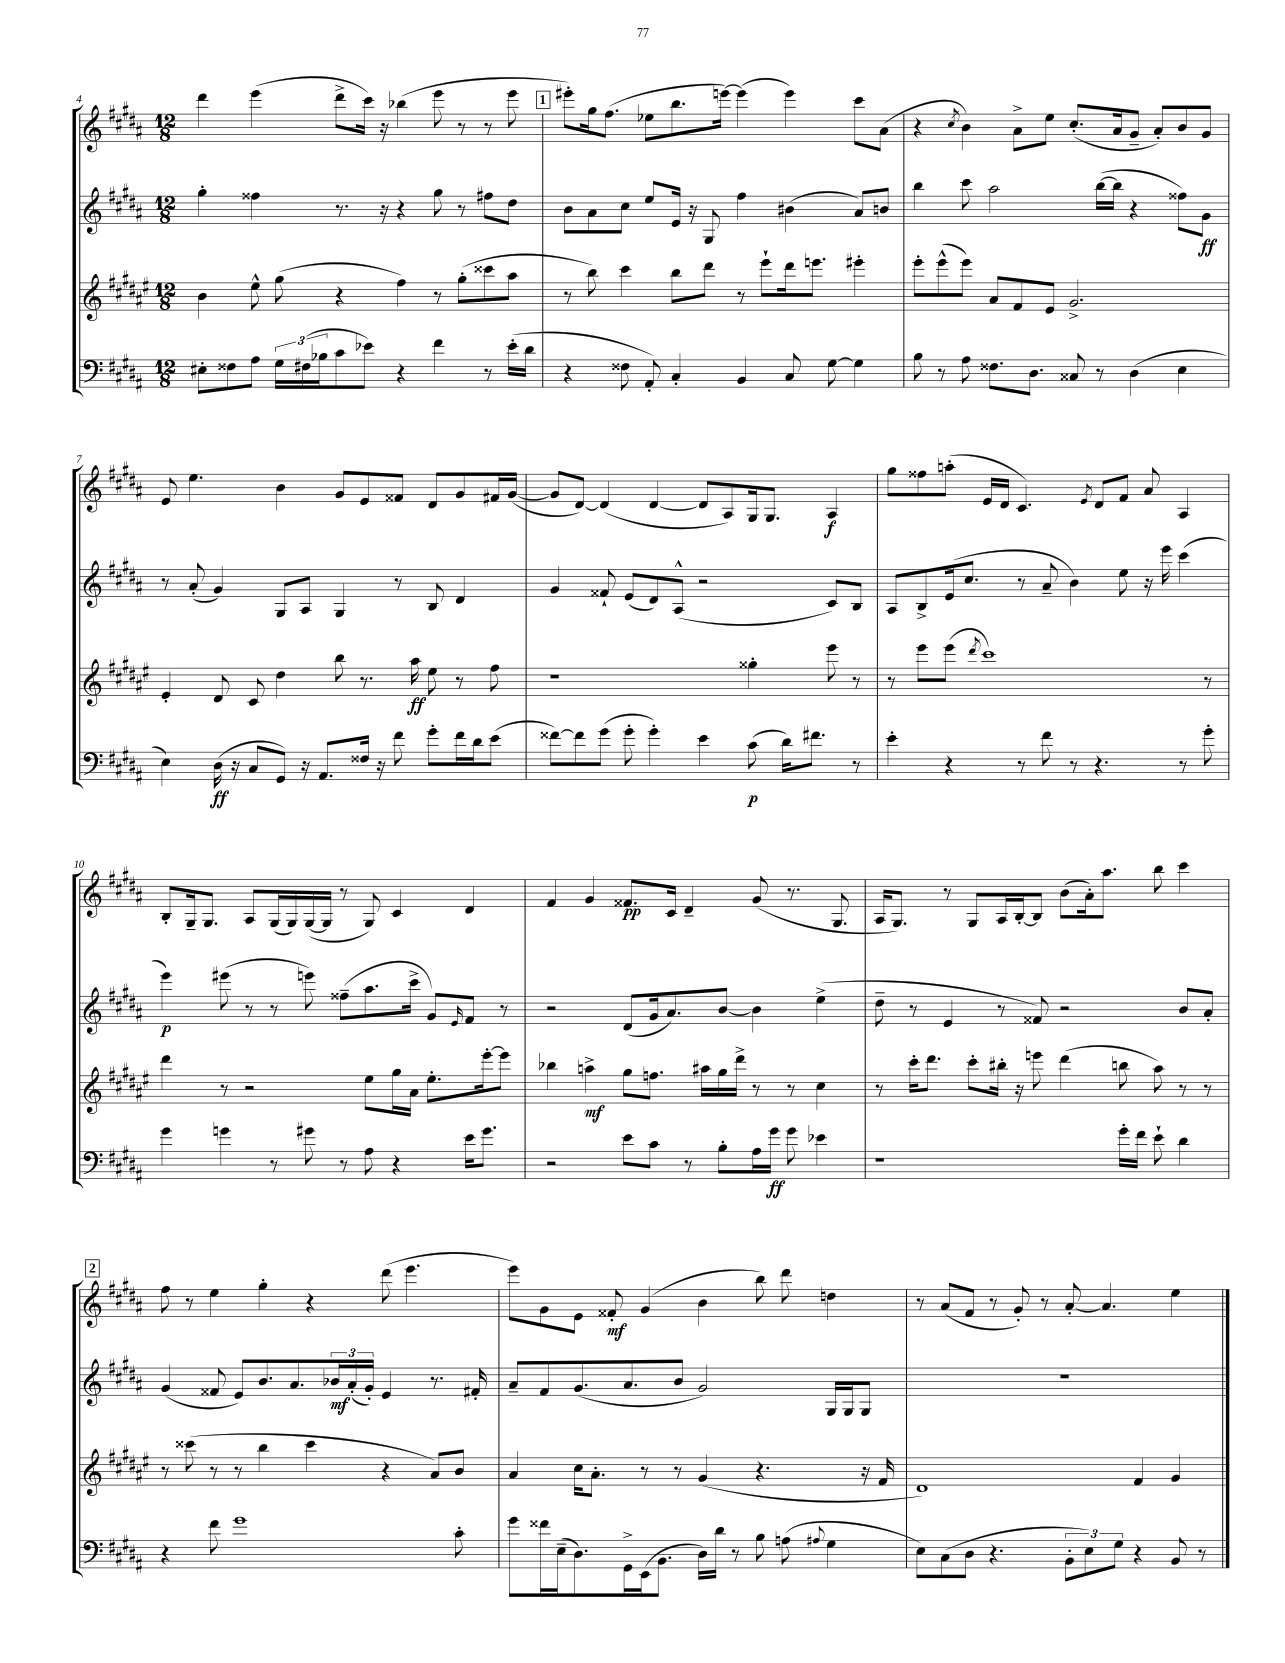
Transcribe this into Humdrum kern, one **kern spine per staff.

**kern	**dynam	**kern	**dynam	**kern	**dynam	**kern	**dynam
*part4	*part4	*part3	*part3	*part2	*part2	*part1	*part1
*staff4	*staff4	*staff3	*staff3	*staff2	*staff2	*staff1	*staff1
*clefF4	*	*clefG2	*	*clefG2	*	*clefG2	*
*k[f#c#g#d#a#]	*	*k[f#c#g#d#a#e#]	*	*k[f#c#g#d#a#]	*	*k[f#c#g#d#a#]	*
*M12/8	*	*M12/8	*	*M12/8	*	*M12/8	*
=4	=4	=4	=4	=4	=4	=4	=4
8E#X'\L	.	4b\	.	4gg#'\	.	4ddd#\	.
8F##X\	.	.	.	.	.	.	.
8A#\J	.	8ee#^^\	.	4ff##X\	.	(4eee\	.
24G#\LL	.	(8gg#\	.	.	.	.	.
(24F#X\	.	.	.	.	.	.	.
24B-X\J	.	.	.	.	.	.	.
8c#\	.	4r	.	8.r	.	8ddd#^\L	.
8e-X\J)	.	.	.	.	.	16ccc#\Jk)	.
.	.	.	.	16r	.	16r	.
4r	.	4ff#\)	.	4r	.	(4bb-X\	.
4f#\	.	8r	.	8gg#\	.	8eee\	.
.	.	(8gg#'\L	.	8r	.	8r	.
8r	.	8ccc##X\	.	8ff#X\L	.	8r	.
(16e-'\LL	.	8aa#\J	.	8dd#\J	.	8eee\	.
16d#\JJ	.	.	.	.	.	.	.
!!LO:REH:place=s1:t=1
=5	=5	=5	=5	=5	=5	=5	=5
4r	.	8r	.	8b\L	.	8eee#X'\L)	.
.	.	8bb\)	.	8a#\	.	16gg#\k	.
.	.	.	.	.	.	(8.ff#\J	.
8F##X\	.	4ccc#\	.	8cc#\J	.	.	.
8AA#'/)	.	.	.	8ee/L	.	8ee-X\L	.
4C#'/	.	8bb\L	.	16e/Jk	.	8.bb\	.
.	.	.	.	16r	.	.	.
.	.	8ddd#\J	.	8G#/	.	.	.
.	.	.	.	.	.	[16eeen\Jk)	.
4BB/	.	8r	.	4ff#\	.	(4eee\]	.
.	.	8eee#`\L	.	.	.	.	.
8C#/	.	16ddd#\k	.	(4b#X\	.	4eee\)	.
.	.	8.eeen\J	.	.	.	.	.
[8G#\	.	.	.	.	.	.	.
4G#\]	.	4eee#X'\	.	8a#/L)	.	8ccc#\L	.
.	.	.	.	8bn/J	.	(8a#\J	.
=6	=6	=6	=6	=6	=6	=6	=6
8B\	.	8eee#'\L	.	4bb\	.	4r	.
8r	.	(8eee#^^\	.	.	.	.	.
.	.	.	.	.	.	8qcc#/	.
8A#\	.	8eee#\J)	.	8ccc#\	.	4b\)	.
8.F##X\L	.	8a#/L	.	2aa#\	.	.	.
.	.	8f#/	.	.	.	8a#^\L	.
8.D#\J	.	.	.	.	.	.	.
.	.	8e#/J	.	.	.	8ee\J	.
8C##X/	.	2.g#^/	.	.	.	(8.cc#'/L	.
8r	.	.	.	([16bb\LL	.	.	.
.	.	.	.	16bb\JJ]	.	16a#/k	.
(4D#\	.	.	.	4r	.	8g#~/J	.
.	.	.	.	.	.	8a#'/L)	.
4E\	.	.	.	8ff##X\L)	.	8b/	.
.	.	.	.	8g#\J	ff	8g#/J	.
!!LO:LB:g=z
=7	=7	=7	=7	=7	=7	=7	=7
4E\)	.	4e#'/	.	8r	.	8e/	.
.	.	.	.	(8a#'/	.	4.ee\	.
(16D#\	ff	8d#/	.	4g#/)	.	.	.
16r	.	.	.	.	.	.	.
8C#/L	.	8c#/	.	.	.	.	.
8GG#/J)	.	4dd#\	.	8G#/L	.	4b\	.
16r	.	.	.	8A#/J	.	.	.
8.AA#/L	.	.	.	.	.	.	.
.	.	8bb\	.	4G#/	.	8g#/L	.
16F##X/Jk	.	8.r	.	.	.	8e/	.
16r	.	.	.	.	.	.	.
8f#\	.	.	.	8r	.	8f##X/J	.
.	.	16aa#\	ff	.	.	.	.
8g#'\L	.	8ee#\	.	8B/	.	8d#/L	.
16f#\L	.	8r	.	4d#/	.	8g#/	.
16d#\J	.	.	.	.	.	.	.
(8e\J	.	8ff#\	.	.	.	16f#X/L	.
.	.	.	.	.	.	([16g#/JJ	.
=8	=8	=8	=8	=8	=8	=8	=8
[8f##X\L)	.	1r	.	4g#/	.	8g#/L]	.
8f##\]	.	.	.	.	.	[8d#/J)	.
(8g#\J	.	.	.	8f##X`/	.	(4d#/]	.
8g#'\	.	.	.	(8e/L	.	.	.
4g#'\)	.	.	.	8d#/)	.	[4d#/	.
.	.	.	.	(8A#^^/J	.	.	.
4e\	.	.	.	2r	.	8d#/L]	.
.	.	.	.	.	.	8A#/)	.
(8c#\	p	4gg##X'\	.	.	.	16G#/k	.
.	.	.	.	.	.	8.G#/J	.
16d#\KL)	.	.	.	.	.	.	.
8.f#X\J	.	.	.	.	.	.	.
.	.	8eee#\	.	8c#/L)	.	4A#/	f
8r	.	8r	.	8B/J	.	.	.
=9	=9	=9	=9	=9	=9	=9	=9
4e'\	.	8r	.	8A#/L	.	8gg#\L	.
.	.	8eee#\L	.	8B^/	.	8ff##X\	.
4r	.	(8eee#\J	.	(16e/k	.	(8aan'\J	.
.	.	.	.	8.cc#/J	.	.	.
.	.	8qddd#/	.	.	.	.	.
.	.	1ccc#)	.	.	.	16e/LL	.
.	.	.	.	.	.	16d#/JJ	.
8r	.	.	.	8r	.	4.c#/)	.
8f#\	.	.	.	8a#~/	.	.	.
8r	.	.	.	4b\)	.	.	.
.	.	.	.	.	.	8qe/	.
4.r	.	.	.	.	.	8d#/L	.
.	.	.	.	8ee\	.	8f#/J	.
.	.	.	.	16r	.	8a#/	.
.	.	.	.	16eee\	.	.	.
8r	.	.	.	(4ccc#\	.	4A#/	.
8g#'\	.	8r	.	.	.	.	.
!!LO:LB:g=z
=10	=10	=10	=10	=10	=10	=10	=10
4g#\	.	4ddd#\	.	4eee\)	p	8B'/L	.
.	.	.	.	.	.	16G#~/k	.
.	.	.	.	.	.	8.G#/J	.
4gn\	.	8r	.	(8eee#X\	.	.	.
.	.	2r	.	8r	.	8A#/L	.
8r	.	.	.	8r	.	(16G#/L	.
.	.	.	.	.	.	16G#/)	.
8g#X\	.	.	.	8eeen\)	.	([16G#/	.
.	.	.	.	.	.	16G#/JJ]	.
8r	.	.	.	(8ff##X~\L	.	8r	.
8A#\	.	8ee#\L	.	8.aa#\	.	8G#/)	.
4r	.	16gg#\L	.	.	.	4c#/	.
.	.	16a#\JJ	.	16ccc#^\Jk	.	.	.
.	.	8.ee#'\L	.	8g#/L)	.	.	.
.	.	.	.	16qqe/	.	.	.
16e\KL	.	.	.	8f#/J	.	4d#/	.
8.g#\J	.	[16eee#'\k	.	.	.	.	.
.	.	8eee#\J]	.	8r	.	.	.
=11	=11	=11	=11	=11	=11	=11	=11
2r	.	4bb-X\	.	2r	.	4f#/	.
.	.	4aan^\	mf	.	.	4g#/	.
8e\L	.	8gg#\L	.	(8d#/L	.	8.f##X/L	pp
8c#\J	.	8.ffn\J	.	16g#/k	.	.	.
.	.	.	.	8.a#/)	.	16c#/Jk	.
8r	.	.	.	.	.	4d#~/	.
.	.	16aa#X\LL	.	.	.	.	.
8B'\L	.	16gg#\	.	[8b/J	.	.	.
.	.	16ddd#^\JJ	.	.	.	.	.
16A#\L	.	8r	.	4b\]	.	(8g#/	.
16g#\JJ	ff	.	.	.	.	.	.
8g#\	.	8r	.	.	.	8.r	.
4e-X\	.	4cc#\	.	(4ee^\	.	.	.
.	.	.	.	.	.	8.G#/	.
=12	=12	=12	=12	=12	=12	=12	=12
1r	.	8r	.	8dd#~\	.	16A#/KL	.
.	.	.	.	.	.	8.G#/J)	.
.	.	16ccc#'\KL	.	8r	.	.	.
.	.	8.ddd#\J	.	.	.	.	.
.	.	.	.	4e/	.	8r	.
.	.	8ccc#'\L	.	.	.	8G#/L	.
.	.	16bb#X'\Jk	.	8r	.	16A#/L	.
.	.	16r	.	.	.	[16B'/J	.
.	.	8eeen\	.	8f##X/)	.	8B/J]	.
.	.	(4ddd#\	.	2r	.	(8b\L	.
.	.	.	.	.	.	16a#'\k)	.
.	.	.	.	.	.	8.aa#\J	.
16g#'\LL	.	8bbn\	.	.	.	.	.
16f#\JJ	.	.	.	.	.	.	.
8e`\	.	8aa#\)	.	.	.	8bb\	.
4d#\	.	8r	.	8b/L	.	4ccc#\	.
.	.	8r	.	8a#'/J	.	.	.
!!LO:LB:g=z
!!LO:REH:place=s1:t=2
=13	=13	=13	=13	=13	=13	=13	=13
4r	.	8r	.	(4g#/	.	8ff#\	.
.	.	(8ccc##X\	.	.	.	8r	.
8f#\	.	8r	.	8f##X/	.	4ee\	.
1g#	.	8r	.	8e/L)	.	.	.
.	.	4bb\	.	8.b/	.	4gg#'\	.
.	.	.	.	8.a#/	.	.	.
.	.	4ccc##\	.	.	.	4r	.
.	.	.	.	24b-X/L	mf	.	.
.	.	.	.	(24a#'/	.	.	.
.	.	.	.	24g#'/JJ)	.	.	.
.	.	4r	.	4e/	.	(8ddd#\	.
.	.	.	.	.	.	4.eee\	.
.	.	8a#/L)	.	8.r	.	.	.
8c#'\	.	8b/J	.	.	.	.	.
.	.	.	.	16f#X'/	.	.	.
=14	=14	=14	=14	=14	=14	=14	=14
8g#\L	.	4a#/	.	8a#~/L	.	8eee\L)	.
16f##X\L	.	.	.	8f#/	.	8g#\	.
(16E~\J	.	.	.	.	.	.	.
8.D#\)	.	16cc#\KL	.	(8.g#/	.	8e\J	.
.	.	8.a#'\J	.	.	.	.	.
.	.	.	.	.	.	8f##X'/	mf
16GG#^\L	.	.	.	8.a#/	.	.	.
(16EE\J	.	8r	.	.	.	(4g#/	.
8.BB\J	.	.	.	.	.	.	.
.	.	8r	.	8b/J	.	.	.
16D#\LL)	.	(4g#/	.	2g#/)	.	4b\	.
16d#\JJ	.	.	.	.	.	.	.
8r	.	.	.	.	.	.	.
8B\	.	4.r	.	.	.	8bb\)	.
(8An\	.	.	.	.	.	8ddd#\	.
8qqA#X/	.	.	.	.	.	.	.
4G#\	.	.	.	16G#/LL	.	4ddn\	.
.	.	.	.	16G#/J	.	.	.
.	.	16r	.	8G#/J	.	.	.
.	.	16f#/	.	.	.	.	.
=15	=15	=15	=15	=15	=15	=15	=15
8E\L)	.	1d#)	.	1.r	.	8r	.
(8C#\	.	.	.	.	.	(8a#/L	.
8D#\J	.	.	.	.	.	8f#/J	.
4.r	.	.	.	.	.	8r	.
.	.	.	.	.	.	8g#'/)	.
.	.	.	.	.	.	8r	.
12BB'\L	.	.	.	.	.	[8a#'/	.
12E\)	.	.	.	.	.	.	.
.	.	.	.	.	.	4.a#/]	.
12G#\J	.	.	.	.	.	.	.
4r	.	4f#/	.	.	.	.	.
8BB/	.	4g#/	.	.	.	4ee\	.
8r	.	.	.	.	.	.	.
==	==	==	==	==	==	==	==
*-	*-	*-	*-	*-	*-	*-	*-
